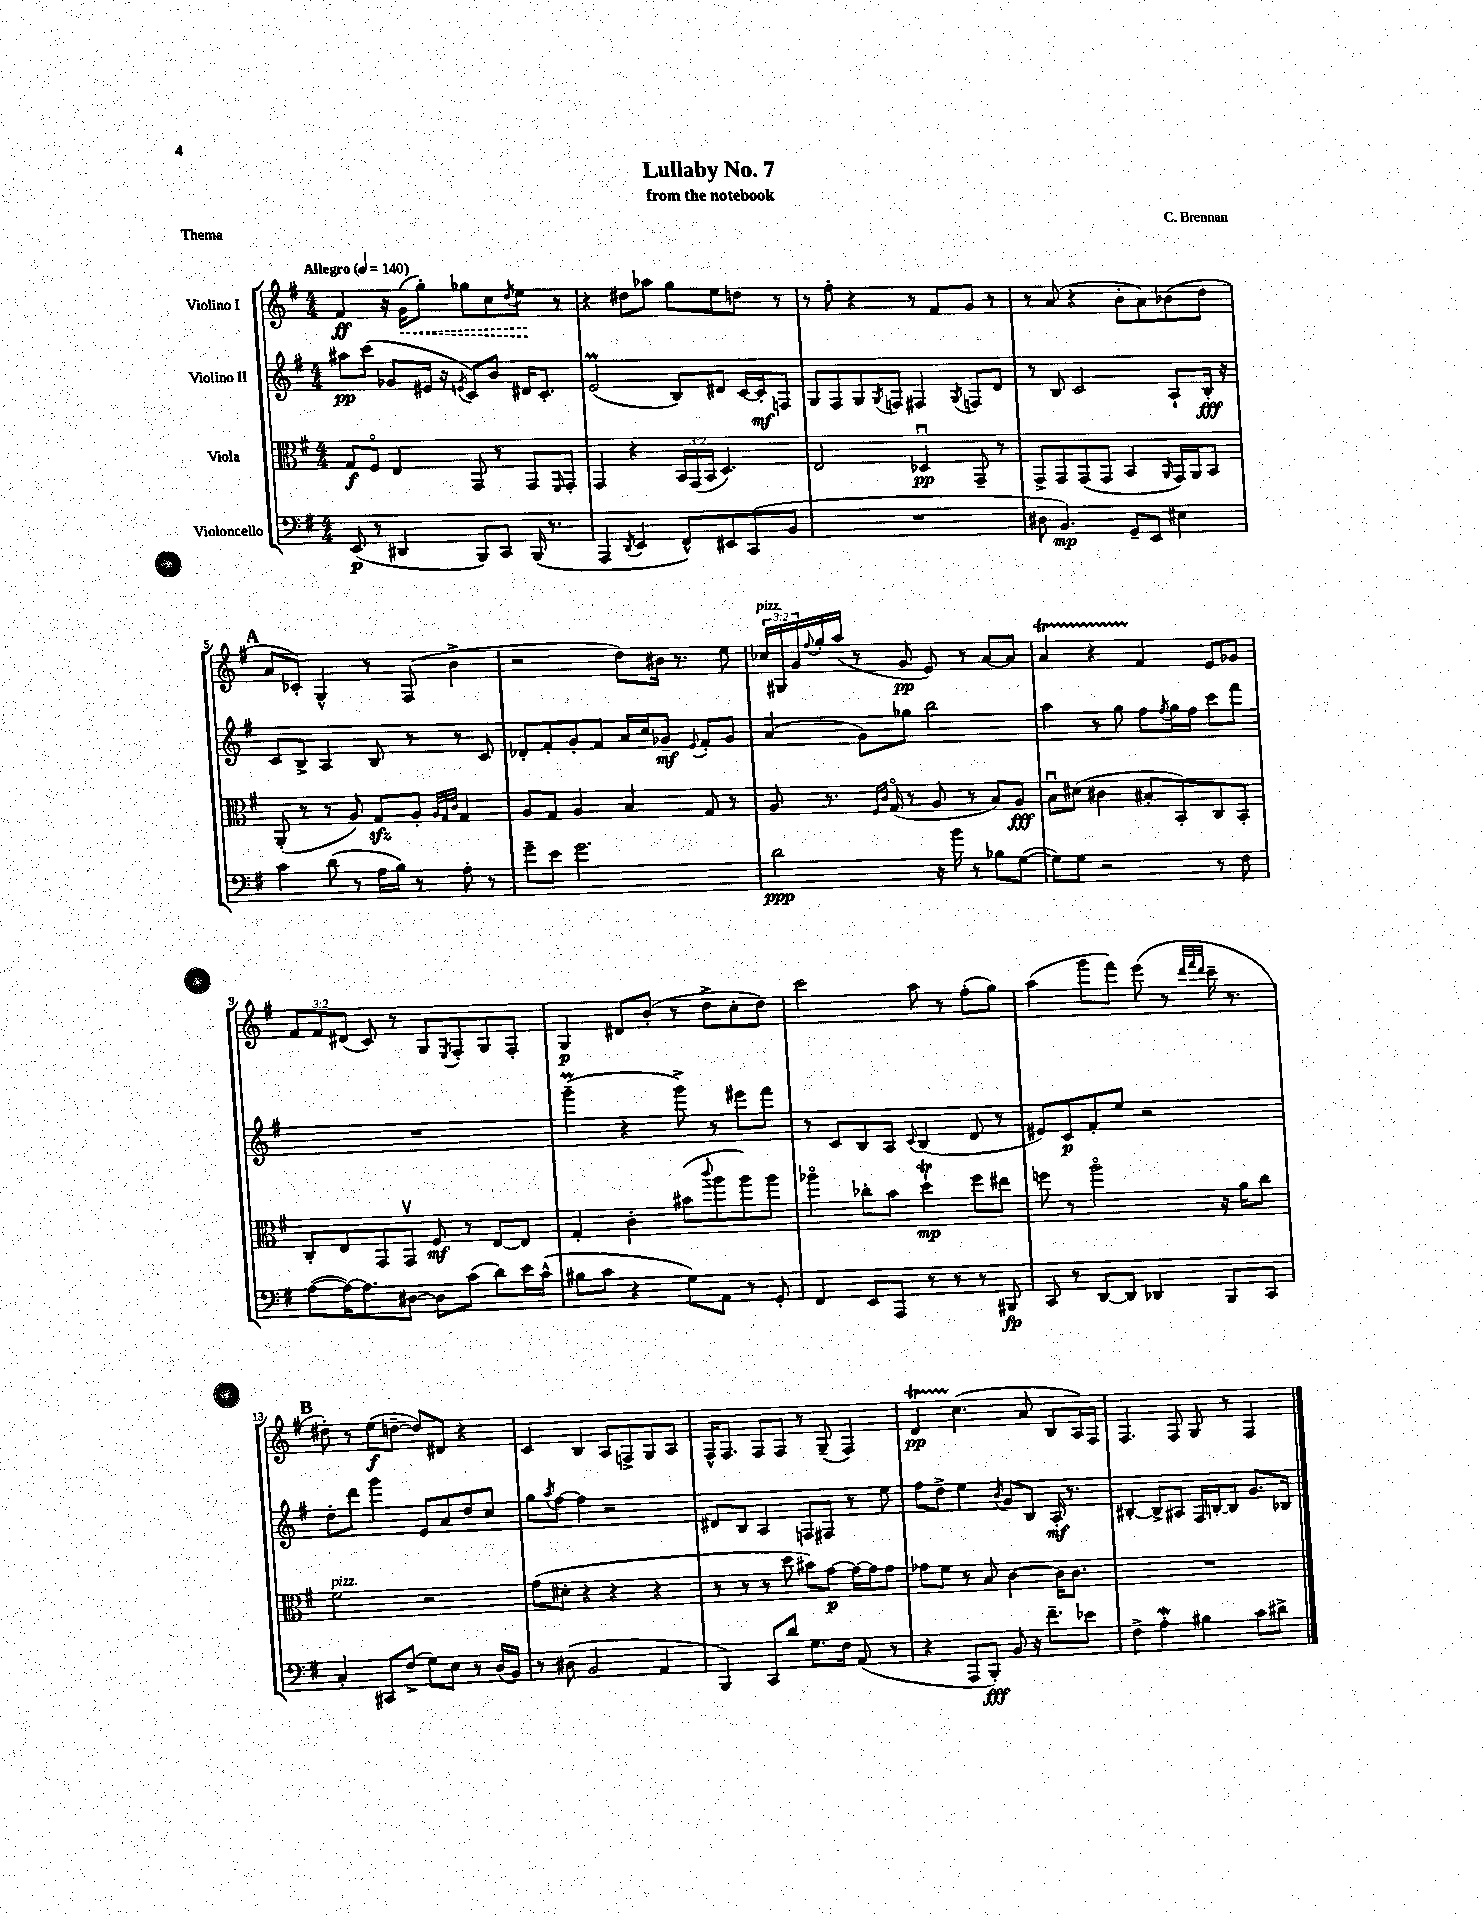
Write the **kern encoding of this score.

**kern	**kern	**kern	**kern
*staff4	*staff3	*staff2	*staff1
*clefF4	*clefC3	*clefG2	*clefG2
*k[f#]	*k[f#]	*k[f#]	*k[f#]
*M4/4	*M4/4	*M4/4	*M4/4
*MM140	*MM140	*MM140	*MM140
(8EE	8G	8aa#	4f#
8r	8F#o	(8ccc	.
4DD#	4E	8g-	16r
.	.	.	(16g
.	.	16e#	8gg')
.	.	16r	.
.	.	8qe	.
8BBB)	8GG	8c)	8gg-
8CC	8r	8b	8cc
.	.	.	8qdd
(16BBB	8GG	16d#	8ee
8.r	.	8.c'	.
.	16qqFF#	.	.
.	8GG'	.	8r
=	=	=	=
4AAA	4GG	(2e	4r
8qDD	.	.	.
4EE	4r	.	8dd#
.	.	.	8aa-
8FF#^^)	24BB	8B)	8gg
.	(24GG	.	.
.	24BB	.	.
8EE#	4.D)	8d#	8ee
(8CC	.	[16c	8dd
.	.	16c']	.
8BB	.	8F	8r
=	=	=	=
1r	2E	8G	8r
.	.	8F#	8ff#'
.	.	8G	4r
.	.	8qG	.
.	.	8F	.
.	4D-u	4F#	8r
.	.	.	8f#
.	.	8qG	.
.	8GG~	8F	8g
.	8r	8d	8r
=	=	=	=
8D#	8GG^	8r	8r
4.BB)	8GG	8B	(8a
.	(8GG	2c	4r
.	8GG	.	.
8GG~	4BB	.	8b'
8EE	.	.	8a)
.	16qqAA	.	.
4E#	16GG)	8A`	(8b-
.	16AA	.	.
.	8BB	16B'	8dd
.	.	16r	.
=	=	=	=
4c	(8AA'	8c	8a
.	8r	8B^	8c-')
(8d	8r	4A	4G^^
8r	8A)	.	.
16A	8G	8B	8r
16B)	.	.	.
8r	8A'	8r	(8F#
.	32qqA	.	.
.	32qqG	.	.
.	32qqc	.	.
8A'	4G	8r	4b^
8r	.	8c	.
=	=	=	=
8g~	8A	8d-'	2r
8e	8G	8f#'	.
2.g	4A	8g'	.
.	.	8f#	.
.	4B	16a	8dd)
.	.	16cc	.
.	.	8g-~	16b#
.	.	.	8.r
.	.	8qqe	.
.	8G	8f#'	.
.	8r	8g-	8ee
=	=	=	=
2d	8A	(4a	24cc-
.	.	.	24G#
.	.	.	24g
.	.	.	8qqff#
.	8.r	.	16gg'
.	.	.	(16aa
.	.	8g)	8r
.	16qqF#	.	.
.	16qqc	.	.
.	(16Go	.	.
.	8r	8gg-	8g
16r	8A	2bb	8e)
16b	.	.	.
8r	8r	.	8r
8B-	8B)	.	[8a
([8G	8A	.	8a]
=	=	=	=
8G])	8Bu	4aa	4a
8G	(8d#	.	.
2r	4c#	8r	4r
.	.	8gg	.
.	8B#'	8ff#	4f#
.	.	8qff#	.
.	8BB')	16gg	.
.	.	16ff#	.
8r	8C	8ccc	8e
8F#	8BB'	8fff#	8g-
=	=	=	=
([8A	8C'	1r	12f#
.	.	.	12f#
16A_)	8E	.	.
.	.	.	(12d#
8.A]	.	.	.
.	8GG	.	8c)
[8D#	8GGv	.	8r
8D#]	8F#	.	8G
.	.	.	8qE
(8c	8r	.	8F#'
8d)	[8E	.	8G
16e	8E]	.	8F#'
(16c^^	.	.	.
=	=	=	=
8B#	4G'	(4ggg~	4G
8c	.	.	.
4r	4c'	4r	8d#
.	.	.	(8b'
8G)	(8b#	8ggg^)	8r
.	8qqccc	.	.
8AA	8aa	8r	8dd^
8r	8aa)	8eee#	8cc'
8GG'	8aa	8fff#	8dd)
=	=	=	=
4FF#	4aa-o	8r	2ccc
.	.	8c	.
8EE	8cc-'	8B	.
8AAA	8b	8A	.
.	.	8qqc	.
8r	4dd`	(4B	8aa
8r	.	.	8r
8r	8ff#	8d	(8ff#'
8BBB#	8ee#	8r	8gg)
=	=	=	=
8CC	8ff	8e#)	(4aa
8r	8r	8c	.
[8DD	2aao	8f#'	8ggg
8DD]	.	8ee	8fff#)
4DD-	.	2r	(8eee
.	.	.	8r
.	.	.	32qqddd
.	.	.	32qqfff#
.	.	.	32qqddd
8BBB	16r	.	16ccc~
.	16a	.	8.r
8CC	8cc	.	.
=	=	=	=
4C'	2f#	8dd'	8dd#')
.	.	8ddd	8r
8CC#	.	4ggg	(8ee
(8F#^	.	.	[8dd~
8G)	2r	8e	8dd])
8E	.	8a	8d#
8r	.	8dd	4r
(16D	.	8cc	.
16BB)	.	.	.
=	=	=	=
8r	(8g	8gg	4c
.	.	8qaa	.
(8D#	8d#'	[8ff#	.
2BB	4r	4ff#]	4B
.	4r	2r	8A
.	.	.	8F^
4AA	4r	.	8G
.	.	.	8A
=	=	=	=
4BBB)	8r	8d#	16F#^^
.	.	.	8.F#
.	8r	8B	.
8CC	8r	4A	8F#
8d	8dd	.	8F#
8.G	8b#)	8F	8r
.	[8g	8F#	(8G~
16F#	.	.	.
(8AA	16g_	8r	4F#)
.	16g]	.	.
8r	8g	8ee	.
=	=	=	=
4r	8g-	8ff#	4d
.	8f#	8dd^	.
8AAA	8r	4ee	(4.cc
8BBB')	8B	.	.
.	.	8qb	.
8BB	[4c	8g	.
16r	.	8B	8a
8.f#~	.	.	.
.	16c]	16A'	8B
.	8.c	8.r	.
8e-	.	.	16A)
.	.	.	16F#
=	=	=	=
4F#^	1r	[4B#'	4.F#
4A'	.	8B#^]	.
.	.	8A#	8F#
4B#	.	16F#	8G
.	.	[16B'	.
.	.	8B]	8r
8c	.	8.g	4F#
8d#^	.	.	.
.	.	16B-	.
==	==	==	==
*-	*-	*-	*-
